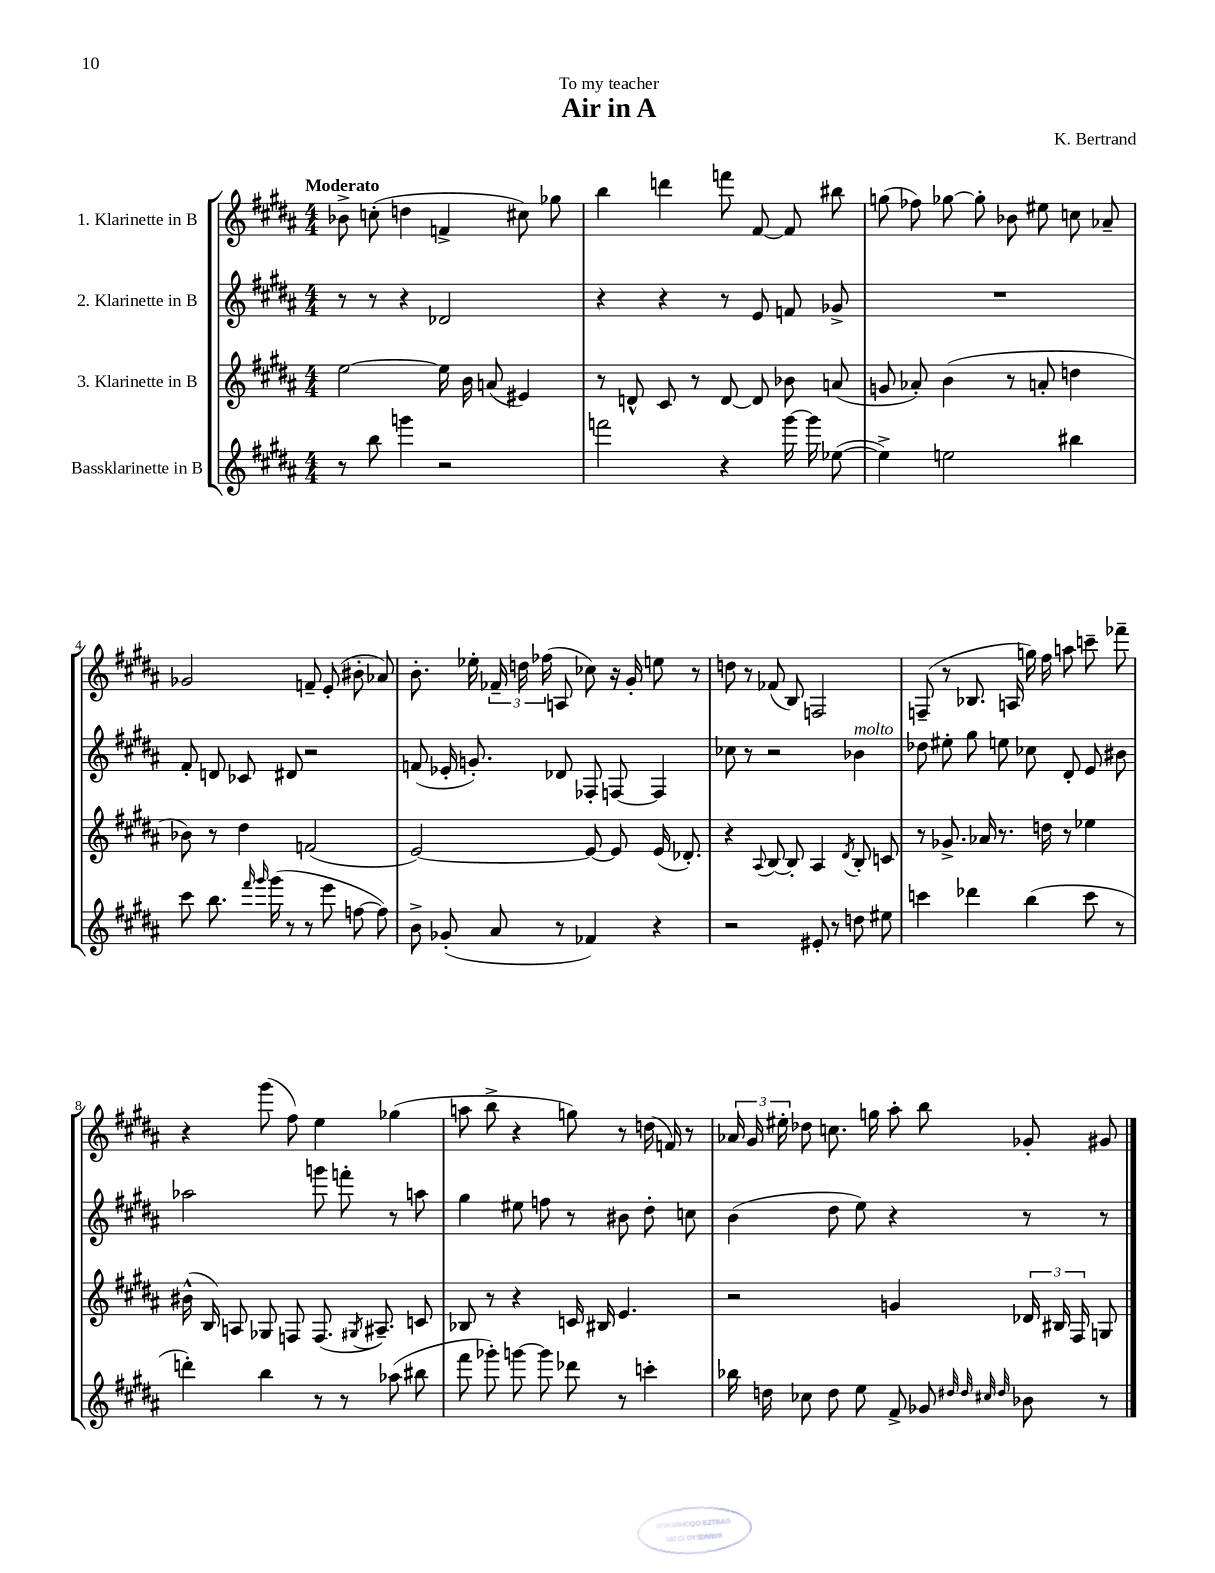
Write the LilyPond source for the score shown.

\header { title = "Air in A" composer = "K. Bertrand" dedication = "To my teacher" }
<<
\new StaffGroup <<
\new Staff = "s0" \with { instrumentName = "1. Klarinette in B" } {
    \clef treble \key b \major \numericTimeSignature \time 4/4 \tempo "Moderato"
    \autoBeamOff bes'8-> c''8-.( d''4 f'4-> cis''8) ges''8 |
    b''4 d'''4 f'''8 fis'8~ fis'8 bis''8 |
    g''8( fes''8) ges''8~ ges''8-. bes'8 eis''8 c''8 aes'8-- |
    ges'2 f'8-- e'8-.( bis'8-. aes'8) |
    b'8.-. ees''16-. \tuplet 3/2 { fes'16-- d''16 fes''16( } a8 ces''8) r16 gis'16-. e''8 r8 |
    d''8 r8 fes'8( b8) f2 |
    f8--( r8 bes8. a16 g''16) fis''16 a''8 c'''8-- fes'''8-- |
    r4 gis'''8( fis''8) e''4 ges''4( |
    a''8 b''8-> r4 g''8) r8 d''16( f'16) r8 |
    \tuplet 3/2 { aes'16 gis'16 eis''16-. } des''8 c''8. g''16 ais''8-. b''8 ges'8-. gis'8 \bar "|." |
}
\new Staff = "s1" \with { instrumentName = "2. Klarinette in B" } {
    \clef treble \key b \major \numericTimeSignature \time 4/4
    \autoBeamOff r8 r8 r4 des'2 |
    r4 r4 r8 e'8 f'8 ges'8-> |
    R1 |
    fis'8-. d'8 ces'8 dis'8 r2 |
    f'8( ees'16-. g'8.-.) des'8 fes8-. f8~ f4 |
    ces''8 r8 r2 bes'4^\markup { \italic "molto" } |
    des''8 eis''8-. gis''8 e''8 ces''8 dis'8-. e'8 bis'8 |
    aes''2 g'''8 f'''8-. r8 a''8 |
    gis''4 eis''8 f''8 r8 bis'8 dis''8-. c''8 |
    b'4( dis''8 e''8) r4 r8 r8 \bar "|." |
}
\new Staff = "s2" \with { instrumentName = "3. Klarinette in B" } {
    \clef treble \key b \major \numericTimeSignature \time 4/4
    \autoBeamOff e''2~ e''16 b'16 a'8( eis'4) |
    r8 d'8-^ cis'8 r8 d'8~ d'8 bes'8 a'8( |
    g'8 aes'8-.) b'4( r8 a'8-. d''4 |
    bes'8) r8 dis''4 f'2( |
    e'2~) e'8~ e'8 e'16( des'8.-.) |
    r4 \appoggiatura { ais8 } b8~ b8-. ais4 \acciaccatura { dis'8 } b8-. c'8 |
    r8 ges'8.-> aes'16 r8. d''16 r8 ees''4 |
    bis'16-^( b16) a8 ges8 f8 f8.( \acciaccatura { gis8 } ais8.--) c'8 |
    bes8 r8 r4 c'16 bis16 e'4. |
    r2 g'4 \tuplet 3/2 { des'16 bis16 fis16 } g8 \bar "|." |
}
\new Staff = "s3" \with { instrumentName = "Bassklarinette in B" } {
    \clef treble \key b \major \numericTimeSignature \time 4/4
    \autoBeamOff r8 b''8 g'''4 r2 |
    f'''2 r4 gis'''16~ gis'''16 ees''8~( |
    ees''4->) e''2 bis''4 |
    cis'''8 b''8. \grace { fis'''16 gis'''16 } gis'''16( r8 r8 e'''8 f''8~ f''8) |
    b'8-> ges'8-.( ais'8 r8 fes'4) r4 |
    r2 eis'8-. r8 d''8 eis''8 |
    c'''4 des'''4 b''4( c'''8 r8 |
    d'''4-.) b''4 r8 r8 aes''8( bis''8 |
    fis'''8 ges'''8-.) g'''8~ g'''8 des'''8 r8 c'''4-. |
    bes''16 d''16 ces''8 d''8 e''8 fis'8-> ges'8 \grace { dis''32 dis''32 cis''32 dis''32 } bes'8 r8 \bar "|." |
}
>>
>>
